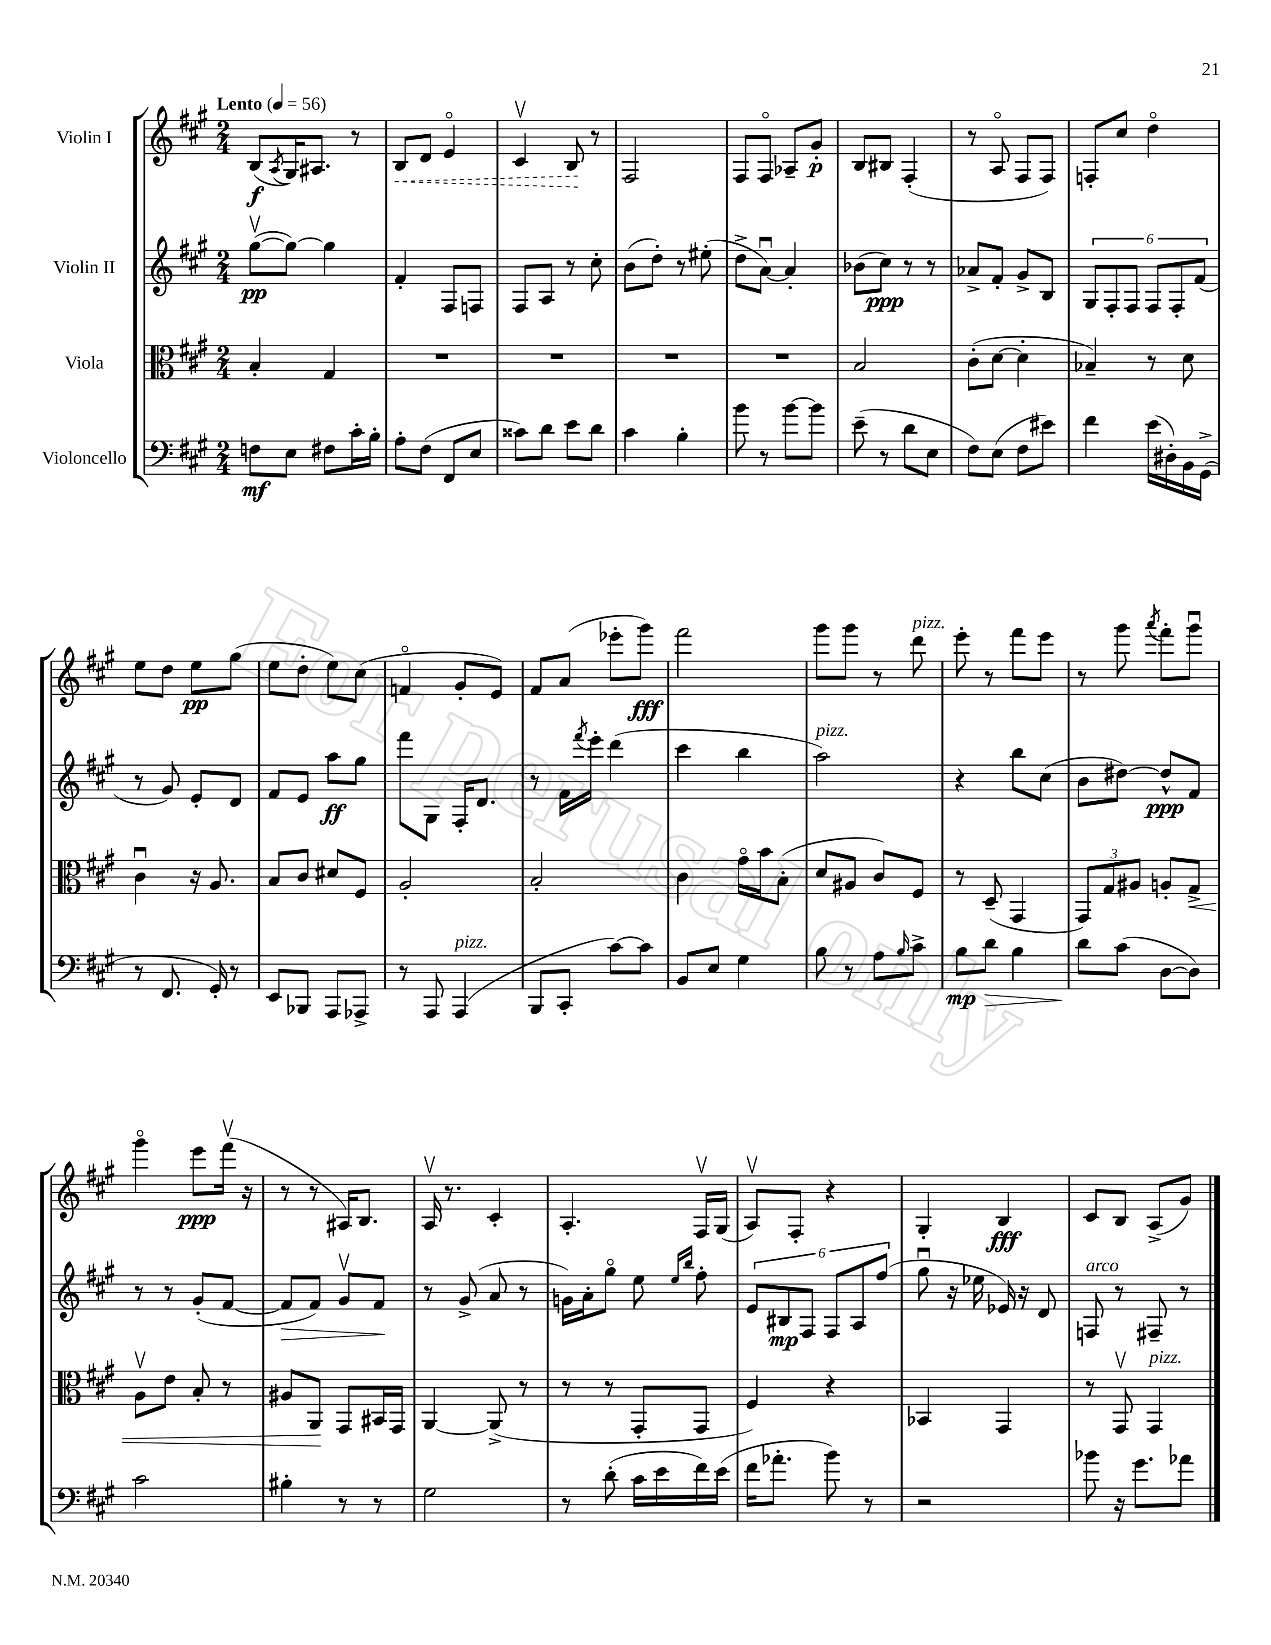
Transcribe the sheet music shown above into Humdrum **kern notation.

**kern	**dynam	**kern	**dynam	**kern	**dynam	**kern	**dynam
*part4	*part4	*part3	*part3	*part2	*part2	*part1	*part1
*staff4	*staff4	*staff3	*staff3	*staff2	*staff2	*staff1	*staff1
*I"Violoncello	*	*I"Viola	*	*I"Violin II	*	*I"Violin I	*
*clefF4	*	*clefC3	*	*clefG2	*	*clefG2	*
*k[f#c#g#]	*	*k[f#c#g#]	*	*k[f#c#g#]	*	*k[f#c#g#]	*
*M2/4	*	*M2/4	*	*M2/4	*	*M2/4	*
*MM56	*	*MM56	*	*MM56	*	*MM56	*
=1	=1	=1	=1	=1	=1	=1	=1
!	!	!	!	!	!	!LO:TX:a:B:t=Lento	!
8Fn\L	mf	4B'/	.	([8gg#v\L	pp	(8B/L	f
.	.	.	.	.	.	8qA/	.
8E\J	.	.	.	8gg#\J_)	.	16G#/K)	.
.	.	.	.	.	.	8.A#X/J	.
8F#X\L	.	4G#/	.	4gg#\]	.	.	.
16c#'\L	.	.	.	.	.	8r	.
16B'\JJ	.	.	.	.	.	.	.
=2	=2	=2	=2	=2	=2	=2	=2
!	!	!	!	!	!	!	!LO:HP:b
8A'\L	.	2r	.	4f#'/	.	8B/L	<
(8F#\J	.	.	.	.	.	8d/J	.
8FF#/L	.	.	.	8F#/L	.	4e/	.
8E/J	.	.	.	8Fn/J	.	.	.
=3	=3	=3	=3	=3	=3	=3	=3
8c##X\L)	.	2r	.	8F#/L	.	4c#v/	.
8d\J	.	.	.	8A/J	.	.	.
8e\L	.	.	.	8r	.	8B/	.
8d\J	.	.	.	8cc#'\	.	8r	[
=4	=4	=4	=4	=4	=4	=4	=4
4c#\	.	2r	.	(8b\L	.	2F#/	.
.	.	.	.	8dd'\J)	.	.	.
4B'\	.	.	.	8r	.	.	.
.	.	.	.	(8ee#X'\	.	.	.
=5	=5	=5	=5	=5	=5	=5	=5
8b\	.	2r	.	8dd^\L	.	8F#/L	.
8r	.	.	.	[8au\J)	.	8F#/J	.
[8b\L	.	.	.	4a'/]	.	8A-X~/L	.
8b\J]	.	.	.	.	.	8g#'/J	p
=6	=6	=6	=6	=6	=6	=6	=6
(8e~\	.	2B/	.	(8b-X\L	.	8B/L	.
8r	.	.	.	8cc#\J)	ppp	8B#X/J	.
8d\L	.	.	.	8r	.	(4F#'/	.
8E\J	.	.	.	8r	.	.	.
=7	=7	=7	=7	=7	=7	=7	=7
8F#\L)	.	(8c#'\L	.	8a-X^/L	.	8r	.
(8E\J	.	[8d\J	.	8f#'/J	.	8A/	.
8F#\L	.	4d'\]	.	8g#^/L	.	8F#/L	.
8e#X\J)	.	.	.	8B/J	.	8F#/J)	.
=8	=8	=8	=8	=8	=8	=8	=8
4f#\	.	4B-X~/)	.	12G#/L	.	8Fn'/L	.
.	.	.	.	12F#'/	.	.	.
.	.	.	.	.	.	8cc#/J	.
.	.	.	.	12F#/J	.	.	.
(16e\LL	.	8r	.	12F#/L	.	4dd\	.
16D#X'\)	.	.	.	.	.	.	.
.	.	.	.	12F#'/	.	.	.
16BB\	.	8d\	.	.	.	.	.
.	.	.	.	(12f#/J	.	.	.
(16GG#^\JJ	.	.	.	.	.	.	.
!!LO:LB:g=z
=9	=9	=9	=9	=9	=9	=9	=9
8r	.	4c#u\	.	8r	.	8ee\L	.
8.FF#/	.	.	.	8g#/)	.	8dd\J	.
.	.	16r	.	8e'/L	.	8ee\L	pp
16GG#'/)	.	8.A/	.	.	.	.	.
8r	.	.	.	8d/J	.	(8gg#\J	.
=10	=10	=10	=10	=10	=10	=10	=10
8EE/L	.	8B/L	.	8f#/L	.	8ee\L	.
8BBB-X/J	.	8c#/J	.	8e/J	.	8dd'\J	.
8AAA/L	.	8d#X/L	.	8aa\L	ff	8ee\L)	.
8AAA-X^/J	.	8F#/J	.	8gg#\J	.	(8cc#\J	.
=11	=11	=11	=11	=11	=11	=11	=11
8r	.	2A'/	.	8fff#\L	.	4fn/	.
8AAA/	.	.	.	8G#\J	.	.	.
!LO:TX:a:i:t=pizz.	!	!	!	!	!	!	!
(4AAA/	.	.	.	16F#'/KL	.	8g#'/L	.
.	.	.	.	8.d/J	.	.	.
.	.	.	.	.	.	8e/J)	.
=12	=12	=12	=12	=12	=12	=12	=12
8BBB/L	.	2B'/	.	8r	.	8f#/L	.
8CC#'/J	.	.	.	16f#\LL	.	(8a/J	.
.	.	.	.	8qfff#/	.	.	.
.	.	.	.	16eee'\JJ	.	.	.
[8c#\L)	.	.	.	(4ddd\	.	8eee-X'\L	.
8c#\J]	.	.	.	.	.	8ggg#\J)	fff
=13	=13	=13	=13	=13	=13	=13	=13
8BB/L	.	4c#\	.	4ccc#\	.	2fff#\	.
8E/J	.	.	.	.	.	.	.
4G#\	.	16g#\LL	.	4bb\	.	.	.
.	.	16b\J	.	.	.	.	.
.	.	(8B'\J	.	.	.	.	.
=14	=14	=14	=14	=14	=14	=14	=14
!	!	!	!	!LO:TX:a:i:t=pizz.	!	!	!
8B\	.	8d/L	.	2aa\)	.	8ggg#\L	.
8r	.	8A#X/J	.	.	.	8ggg#\J	.
8A\L	.	8c#/L)	.	.	.	8r	.
16qqB/	.	.	.	.	.	.	.
!	!	!	!	!	!	!LO:TX:a:i:t=pizz.	!
8c#^\J	.	8F#/J	.	.	.	8ddd\	.
=15	=15	=15	=15	=15	=15	=15	=15
8B\L	mp	8r	.	4r	.	8eee'\	.
!	!LO:HP:b	!	!	!	!	!	!
8d\J	>	(8D~/	.	.	.	8r	.
4B\	.	4GG#/	.	8bb\L	.	8fff#\L	.
.	.	.	.	(8cc#\J	.	8eee\J	.
=16	=16	=16	=16	=16	=16	=16	=16
8d\L	.	12GG#/L)	.	8b\L	.	8r	.
.	.	12G#/	.	.	.	.	.
(8c#\J	]	.	.	[8dd#X\J)	.	8ggg#\	.
.	.	12A#X/J	.	.	.	.	.
.	.	.	.	.	.	8qaaa/	.
[8D\L	.	8An'/L	.	8dd#^^/L]	ppp	8fff#'\L	.
!	!	!	!LO:HP:b	!	!	!	!
8D\J])	.	8G#^/J	<	8f#/J	.	8ggg#u\J	.
!!LO:LB:g=z
=17	=17	=17	=17	=17	=17	=17	=17
2c#\	.	8Av\L	.	8r	.	4ggg#\	.
.	.	8e\J	.	8r	.	.	.
.	.	8B'/	.	(8g#'/L	.	8eee\L	ppp
.	.	8r	.	[8f#/J	.	(16fff#v\Jk	.
.	.	.	.	.	.	16r	.
=18	=18	=18	=18	=18	=18	=18	=18
!	!	!	!	!	!LO:HP:b	!	!
4B#X'\	.	8A#X/L	.	8f#/L]	>	8r	.
.	.	8AA/J	.	8f#/J)	.	8r	.
8r	.	8GG#/L	[	8g#v/L	.	16A#X/KL)	.
.	.	.	.	.	.	8.B/J	.
8r	.	16BB#X/L	.	8f#/J	.	.	.
.	.	16GG#/JJ	.	.	.	.	.
.	.	.	.	.	]	.	.
=19	=19	=19	=19	=19	=19	=19	=19
2G#\	.	[4AA/	.	8r	.	16Av/	.
.	.	.	.	.	.	8.r	.
.	.	.	.	(8g#^/	.	.	.
.	.	(8AA^/]	.	8a/	.	4c#'/	.
.	.	8r	.	8r	.	.	.
=20	=20	=20	=20	=20	=20	=20	=20
8r	.	8r	.	16gn\LL)	.	4.A'/	.
.	.	.	.	16a'\J	.	.	.
(8d'\	.	8r	.	8gg#\J	.	.	.
16c#\LL	.	8GG#'/L	.	8ee\	.	.	.
16e\	.	.	.	.	.	.	.
.	.	.	.	16qqee/LL	.	.	.
.	.	.	.	16qqbb/JJ	.	.	.
16f#\)	.	8GG#/J	.	8ff#'\	.	16F#v/LL	.
(16e\JJ	.	.	.	.	.	(16G#/JJ	.
=21	=21	=21	=21	=21	=21	=21	=21
16f#\KL	.	4F#/)	.	12e/L	.	8Av/L)	.
8.a-X'\J	.	.	.	.	.	.	.
.	.	.	.	12B#X/	mp	.	.
.	.	.	.	.	.	8F#'/J	.
.	.	.	.	12F#/J	.	.	.
8b\)	.	4r	.	12F#/L	.	4r	.
.	.	.	.	12A/	.	.	.
8r	.	.	.	.	.	.	.
.	.	.	.	(12ff#/J	.	.	.
=22	=22	=22	=22	=22	=22	=22	=22
2r	.	4BB-X/	.	8gg#u\	.	4G#'/	.
.	.	.	.	16r	.	.	.
.	.	.	.	16ee-X\	.	.	.
.	.	4GG#/	.	16e-X/)	.	4B/	fff
.	.	.	.	16r	.	.	.
.	.	.	.	8d/	.	.	.
=23	=23	=23	=23	=23	=23	=23	=23
!	!	!	!	!LO:TX:a:i:t=arco	!	!	!
8b-X\	.	8r	.	8Fn/	.	8c#/L	.
16r	.	8GG#v/	.	8r	.	8B/J	.
8.g#\L	.	.	.	.	.	.	.
!	!	!LO:TX:a:i:t=pizz.	!	!	!	!	!
.	.	4GG#/	.	8F#X~/	.	(8A^/L	.
8a-X\J	.	.	.	8r	.	8g#/J)	.
==	==	==	==	==	==	==	==
*-	*-	*-	*-	*-	*-	*-	*-
